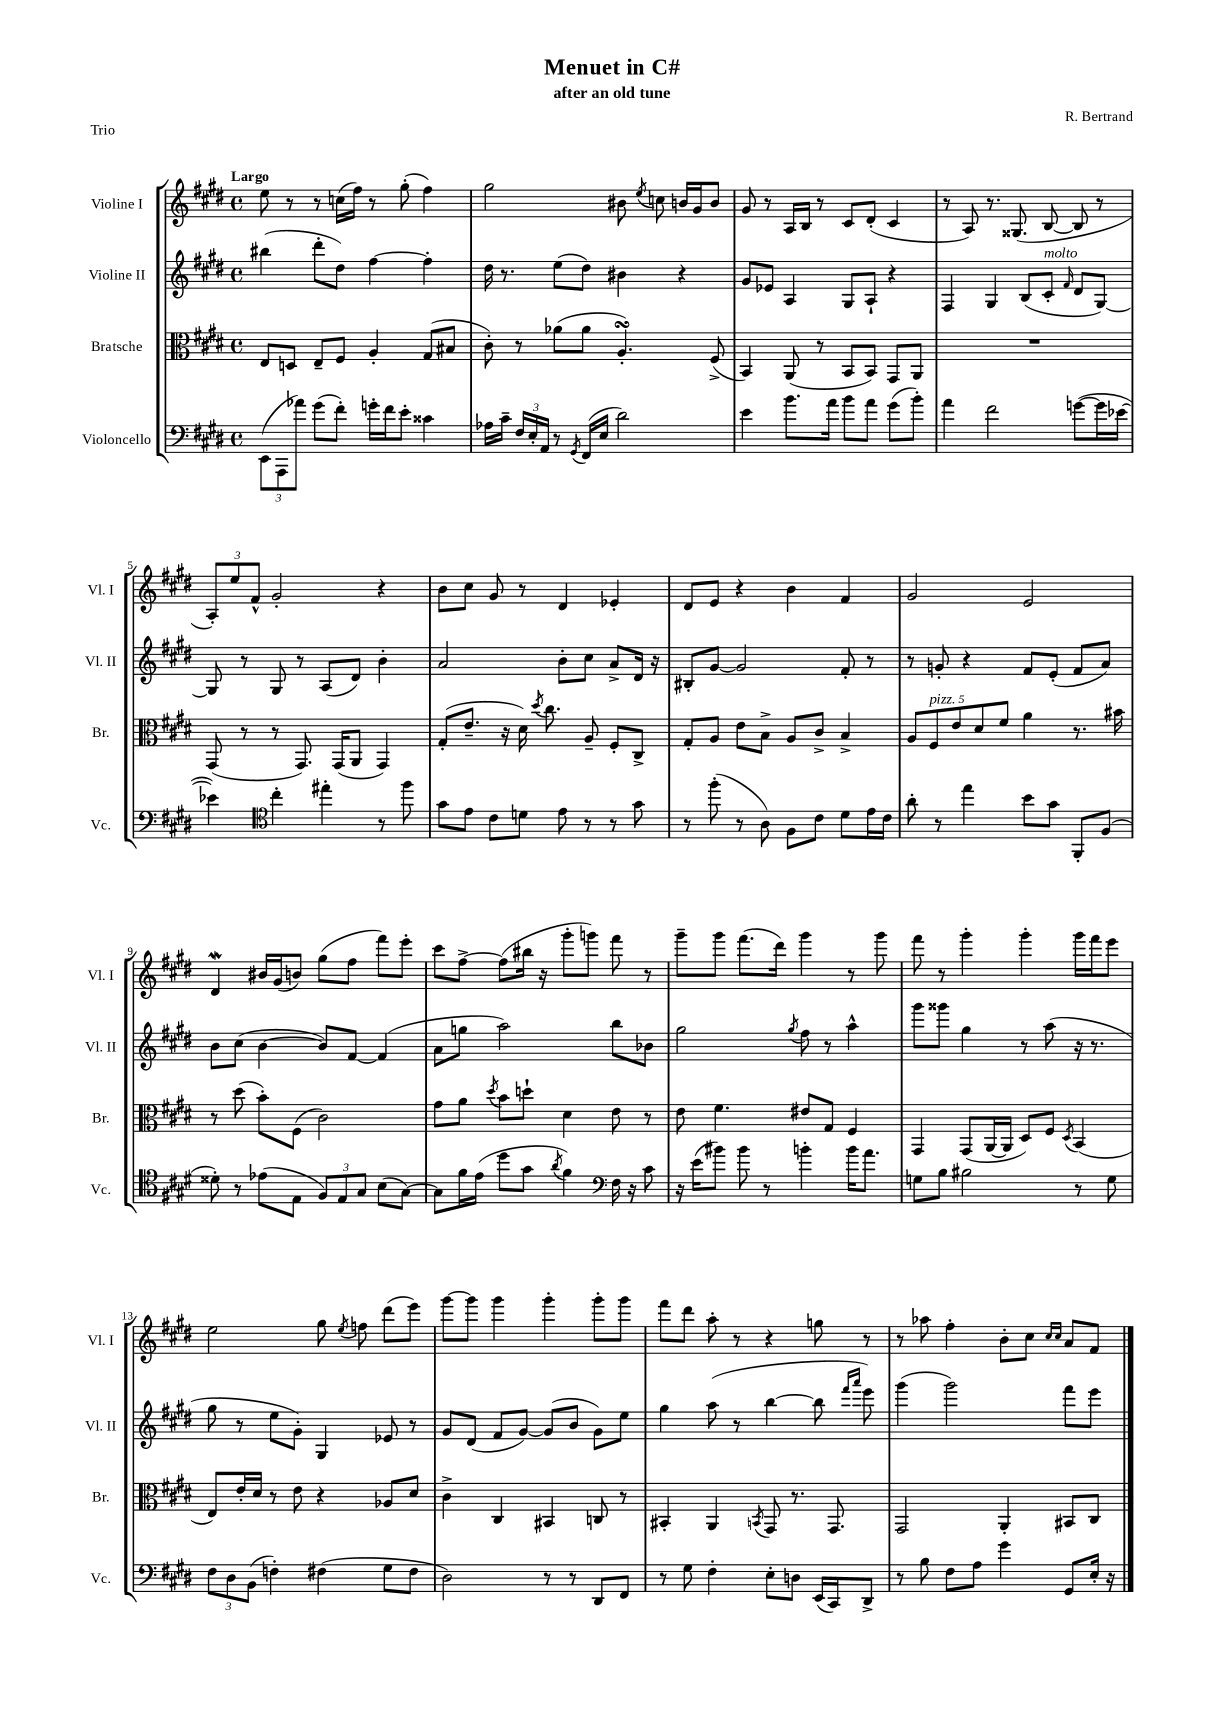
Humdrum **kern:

**kern	**kern	**kern	**kern
*staff4	*staff3	*staff2	*staff1
*clefF4	*clefC3	*clefG2	*clefG2
*k[f#c#g#d#]	*k[f#c#g#d#]	*k[f#c#g#d#]	*k[f#c#g#d#]
*M4/4	*M4/4	*M4/4	*M4/4
*met(c)	*met(c)	*met(c)	*met(c)
(12EE	8E	(4bb#	8ee
12AAA	.	.	.
.	8D	.	8r
12a-)	.	.	.
(8g#	8E~	8ddd#'	8r
8f#')	8F#	8dd#)	(16cc
.	.	.	16ff#)
16g'	4A'	[4ff#	8r
16f#	.	.	.
8e'	.	.	(8gg#'
4c##	(8G#	4ff#']	4ff#)
.	8B#	.	.
=	=	=	=
16A-	8c#')	16dd#	2gg#
16c#~	.	8.r	.
24F#	8r	.	.
24E'	.	.	.
24AA	.	.	.
8r	(8a-	(8ee	.
8qGG#	.	.	.
(16FF#	8a-	8dd#)	.
16E	.	.	.
2d#)	4.A')	4b#	8b#
.	.	.	8qee
.	.	.	8cc
.	.	4r	16b
.	.	.	16g#
.	(8F#^	.	8b
=	=	=	=
4e	4BB)	8g#	8g#
.	.	8e-	8r
8.b	(8AA	4A	16A
.	.	.	16B
.	8r	.	8r
16a	.	.	.
8b	8BB	8G#	8c#
8a	8BB)	8A`	(8d#'
(8g#	8GG#	4r	4c#
8b')	8AA	.	.
=	=	=	=
4a	1r	4F#	8r
.	.	.	8A)
2f#	.	4G#	8.r
.	.	.	(8.G##
.	.	(8B	.
.	.	8c#'	[8B
.	.	16qqf#	.
([8g	.	8d#	8B]
16g]	.	[8G#)	8r
[16e-	.	.	.
=	=	=	=
4e-])	(8GG#	8G#]	12A')
.	.	.	12ee
.	8r	8r	.
.	.	.	12f#^^
*clefC4	*	*	*
4cc#'	8r	8G#	2g#'
.	8.GG#)	8r	.
4ee#'	.	(8A	.
.	(16GG#	.	.
.	8AA	8d#)	.
8r	4GG#)	4b'	4r
8ff#	.	.	.
=	=	=	=
8g#	(8G#'	2a	8b
8e	8.e~	.	8cc#
8c#	.	.	8g#
.	16r	.	.
8d	16d#)	.	8r
.	8qdd#	.	.
.	8.cc#	.	.
8e	.	8b'	4d#
8r	8A~	8cc#	.
8r	8F#'	8a^	4e-'
8g#	8C#^	16d#	.
.	.	16r	.
=	=	=	=
8r	8G#'	8B#'	8d#
(8ff#'	8A	[8g#	8e
8r	8e	2g#]	4r
8A)	8B^	.	.
8F#	8A	.	4b
8c#	8c#^	.	.
8d#	4B^	8f#'	4f#
16e	.	8r	.
16c#	.	.	.
=	=	=	=
8a'	10A	8r	2g#
.	10F#	.	.
8r	.	8g'	.
.	10e	.	.
4ee	.	4r	.
.	10d#	.	.
.	10f#	.	.
8b	4a	8f#	2e
8g#	.	(8e'	.
8FF#'	8.r	8f#	.
(8F#	.	8a)	.
.	16b#	.	.
=	=	=	=
8d##')	8r	8b	4d#
8r	(8dd#	(8cc#	.
(8e-	8b')	[4b	16b#
.	.	.	(16g#
8E	(8F#	.	8b)
12F#)	2c#)	8b])	(8gg#
12E	.	.	.
.	.	[8f#	8ff#
12G#	.	.	.
(8B	.	(4f#]	8fff#)
[8G#)	.	.	8eee'
=	=	=	=
8G#]	8g#	8a	8ccc#
16f#	8a	8gg	[8ff#^
(16e	.	.	.
.	8qdd#	.	.
8dd#	8b	2aa)	(8ff#]
8g#	8dd`	.	16bb#
.	.	.	16r
8qa	.	.	.
4f#)	4d#	.	8ggg#'
.	.	.	8ggg)
*clefF4	*	*	*
16F#	8e	8bb	8fff#
16r	.	.	.
8c#	8r	8b-	8r
=	=	=	=
16r	8e	2gg#	8ggg#~
(16e	.	.	.
8b#)	4.f#	.	8ggg#
8b#	.	.	(8.fff#
8r	.	.	.
.	.	.	16ddd#)
.	.	8qgg#	.
4b'	8e#	8ff#	4ggg#
.	8G#	8r	.
16b	4F#	4aa^^	8r
8.a	.	.	.
.	.	.	8ggg#
=	=	=	=
8G	4GG#	8ggg#	8fff#
8B	.	8ggg##	8r
2B#	(8GG#	4gg#	4ggg#'
.	[16AA	.	.
.	16AA]	.	.
.	8D#)	8r	4ggg#'
.	8F#	(8aa	.
.	8qD#	.	.
8r	(4BB	16r	16ggg#
.	.	8.r	16fff#
8G	.	.	8eee
=	=	=	=
12F#	8E)	8gg#	2ee
12D#	.	.	.
.	16e'	8r	.
(12BB	.	.	.
.	16d#	.	.
4F')	8r	8ee	.
.	8e	8g#')	.
(4F#	4r	4G#	8gg#
.	.	.	8qee
.	.	.	8ff
8G#	8A-	8e-	(8ddd#
8F#	8d#	8r	8eee)
=	=	=	=
2D#)	4c#^	8g#	[8ggg#
.	.	(8d#	8ggg#]
.	4C#	8f#	4ggg#
.	.	[8g#)	.
8r	4BB#	(8g#]	4ggg#'
8r	.	8b	.
8DD#	8C	8g#)	8ggg#'
8FF#	8r	8ee	8ggg#
=	=	=	=
8r	4BB#'	4gg#	8fff#
8G#	.	.	8ddd#
4F#'	4AA	(8aa	8aa'
.	.	8r	8r
.	8qBB	.	.
8E'	8GG#	[4bb	4r
8D	8.r	.	.
(16EE	.	8bb]	8gg
16CC#)	8.GG#	.	.
.	.	16qqfff#	.
.	.	16qqaaa	.
8DD#^	.	8eee)	8r
=	=	=	=
8r	2GG#	(4ggg#	8r
8B	.	.	8aa-
8F#	.	2ggg#)	4ff#'
8A	.	.	.
4g#	4AA'	.	8b'
.	.	.	8cc#
.	.	.	16qqcc#
.	.	.	16qqcc#
8GG#	8BB#	8fff#	8a
16E'	8C#	8eee	8f#
16r	.	.	.
==	==	==	==
*-	*-	*-	*-
